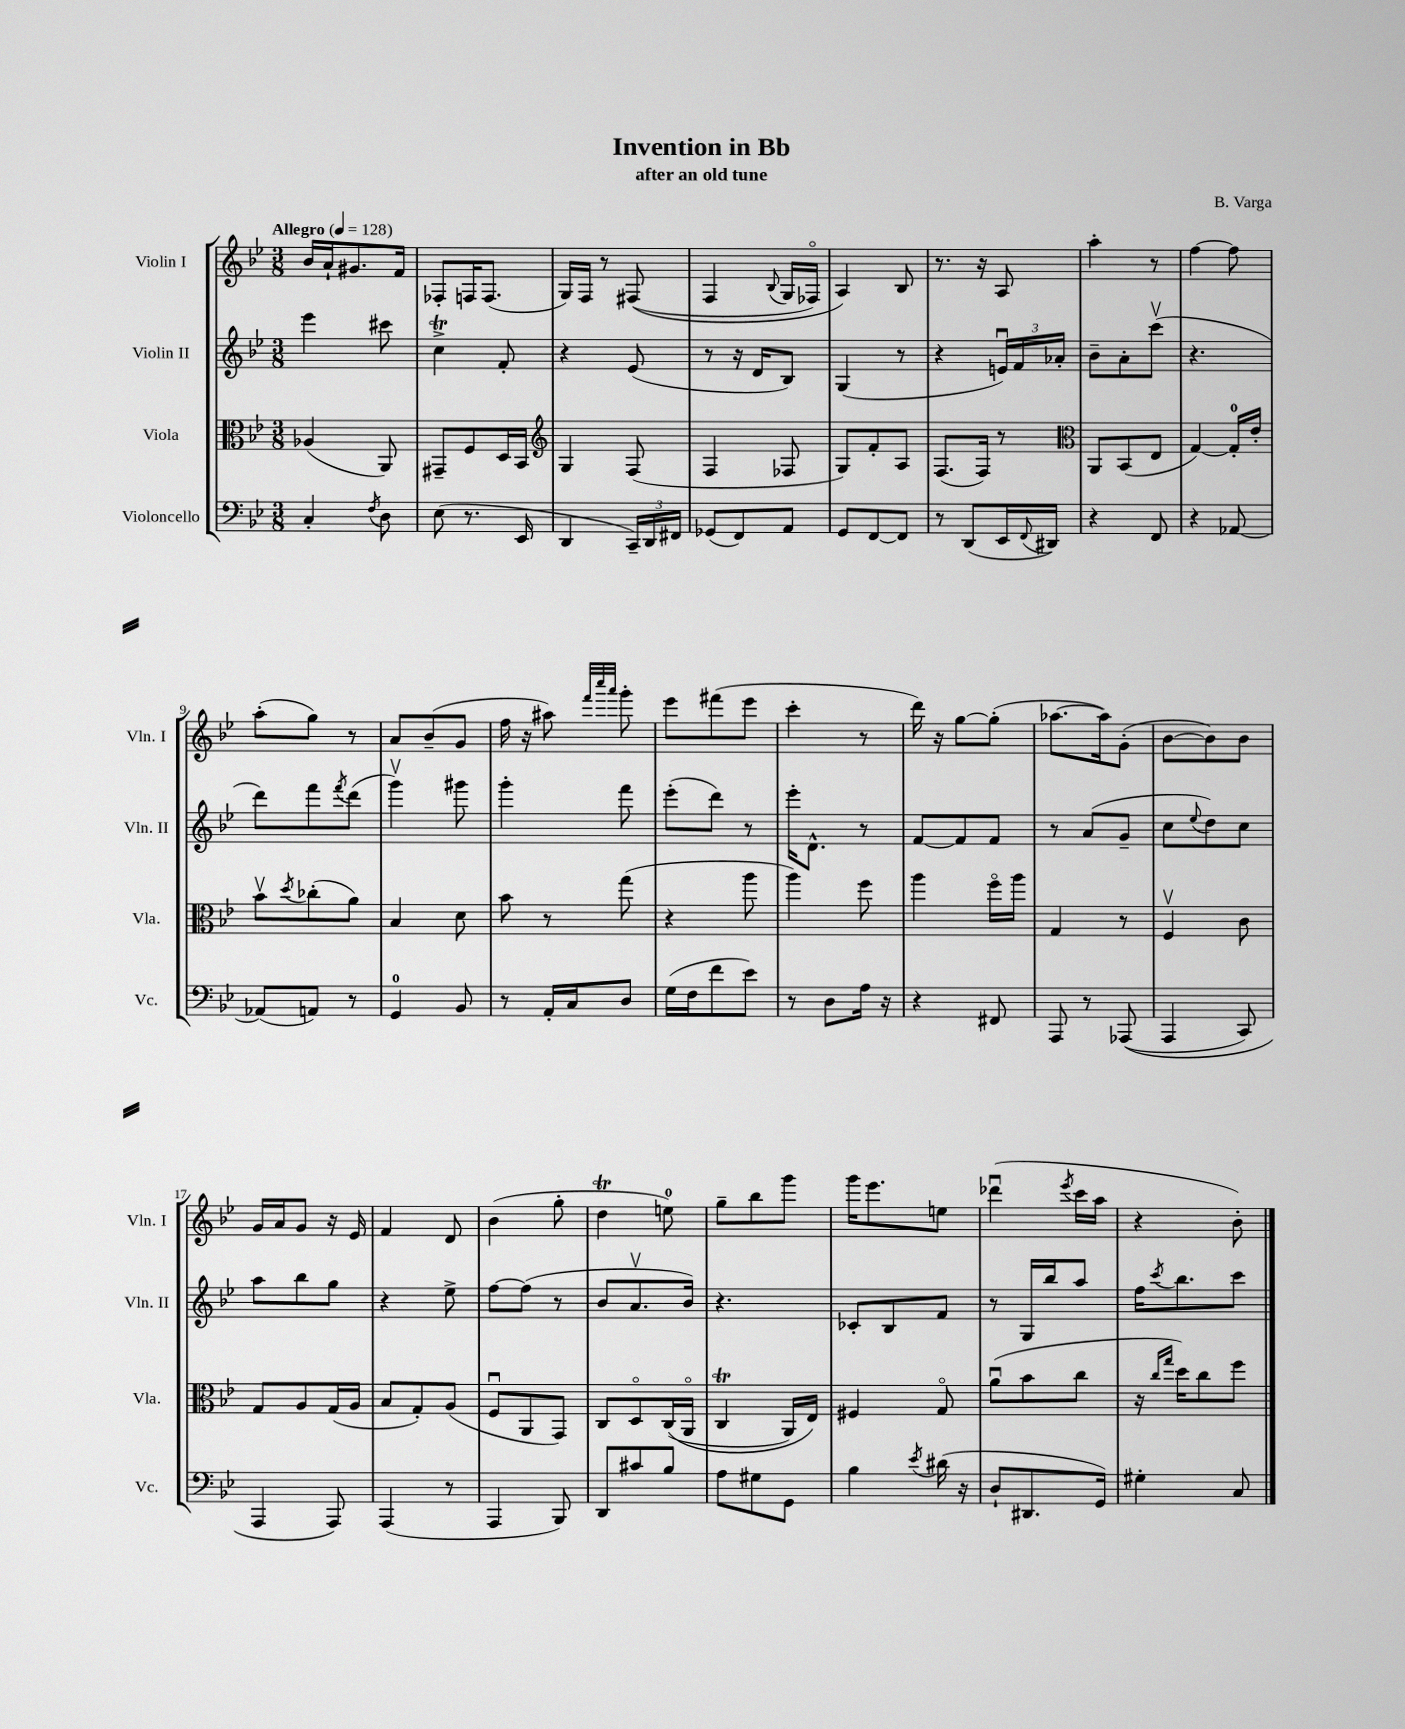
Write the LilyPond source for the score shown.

\header { title = "Invention in Bb" composer = "B. Varga" subtitle = "after an old tune" }
<<
\new StaffGroup <<
\new Staff = "s0" \with { instrumentName = "Violin I" shortInstrumentName = "Vln. I" } {
    \clef treble \key bes \major \numericTimeSignature \time 3/8 \tempo "Allegro" 4 = 128
    bes'16 a'16-! gis'8. f'16 |
    fes8-. f16 f8.( |
    g16) f16 r8 fis8(\( |
    f4 \appoggiatura { bes8 } g16 fes16\flageolet) |
    a4\) bes8 |
    r8. r16 a8 |
    a''4-. r8 |
    f''4~ f''8 |
    a''8-.( g''8) r8 |
    a'8 bes'8--( g'8 |
    f''16 r16 ais''8) \grace { f'''32 c''''32 a'''32 } g'''8-. |
    ees'''8 fis'''8( ees'''8 |
    c'''4-. r8 |
    d'''16) r16 g''8~ g''8-.( |
    aes''8.~ aes''16) g'8-.( |
    bes'8~ bes'8) bes'8 |
    g'16 a'16 g'8 r16 ees'16 |
    f'4 d'8 |
    bes'4( g''8-. |
    d''4\trill e''8-0) |
    g''8-- bes''8 g'''8 |
    g'''16 ees'''8. e''8 |
    des'''4\downbow( \acciaccatura { ees'''8 } c'''16 a''16 |
    r4 bes'8-.) \bar "|." |
}
\new Staff = "s1" \with { instrumentName = "Violin II" shortInstrumentName = "Vln. II" } {
    \clef treble \key bes \major \numericTimeSignature \time 3/8
    ees'''4 cis'''8 |
    c''4->\trill f'8-. |
    r4 ees'8( |
    r8 r16 d'16 bes8) |
    g4( r8 |
    r4 \tuplet 3/2 { e'16\downbow) f'16 aes'16-. } |
    bes'8-- a'8-. c'''8\upbow( |
    r4. |
    d'''8) f'''8 \acciaccatura { f'''8 } d'''8( |
    g'''4\upbow) gis'''8 |
    g'''4-. f'''8 |
    ees'''8-.( d'''8) r8 |
    ees'''16-. d'8.-^ r8 |
    f'8~ f'8 f'8 |
    r8 a'8( g'8-- |
    c''8 \appoggiatura { ees''8 } d''8) c''8 |
    a''8 bes''8 g''8 |
    r4 ees''8-> |
    f''8~ f''8( r8 |
    bes'8 a'8.\upbow bes'16) |
    r4. |
    ces'8-. bes8 f'8 |
    r8 g16 bes''16 a''8 |
    f''16 \acciaccatura { c'''8 } bes''8. c'''8 \bar "|." |
}
\new Staff = "s2" \with { instrumentName = "Viola" shortInstrumentName = "Vla." } {
    \clef alto \key bes \major \numericTimeSignature \time 3/8
    aes4( a,8) |
    gis,8-- f8 d16 bes,16 |
    \clef treble g4 f8( |
    f4 fes8 |
    g8) f'8-. a8 |
    f8.( f16) r8 |
    \clef alto a,8 bes,8( ees8 |
    g4~) g16-0-. ees'16-. |
    bes'8\upbow \acciaccatura { d''8 } ces''8-.( a'8) |
    bes4 d'8 |
    bes'8 r8 g''8( |
    r4 a''8 |
    a''4) f''8 |
    a''4 f''16\flageolet a''16 |
    g4 r8 |
    f4\upbow c'8 |
    g8 a8 g16( a16 |
    bes8 g8-.) a8( |
    f8\downbow a,8 g,8) |
    c8 d8\flageolet c16(\( a,16\flageolet |
    c4\trill a,16) ees16\) |
    fis4 g8\flageolet |
    a'8\downbow( bes'8 c''8 |
    r16 \grace { c''16 g''16 } d''16) c''8 f''8 \bar "|." |
}
\new Staff = "s3" \with { instrumentName = "Violoncello" shortInstrumentName = "Vc." } {
    \clef bass \key bes \major \numericTimeSignature \time 3/8
    c4-. \acciaccatura { f8 } d8 |
    ees8( r8. ees,16 |
    d,4 \tuplet 3/2 { c,16--) d,16 fis,16 } |
    ges,8( f,8) a,8 |
    g,8 f,8~ f,8 |
    r8 d,8( ees,16 \appoggiatura { f,8 } dis,16) |
    r4 f,8 |
    r4 aes,8~ |
    aes,8( a,8) r8 |
    g,4-0 bes,8 |
    r8 a,16-. c16 d8 |
    g16( f16 f'8 ees'8) |
    r8 d8 a16 r16 |
    r4 fis,8 |
    a,,8 r8 aes,,8(\( |
    a,,4 c,8) |
    a,,4 a,,8\) |
    a,,4( r8 |
    a,,4 bes,,8) |
    d,8 cis'8 bes8 |
    a8 gis8 g,8 |
    bes4 \acciaccatura { ees'8 } dis'16( r16 |
    d8-! dis,8. g,16) |
    gis4-. c8 \bar "|." |
}
>>
>>
